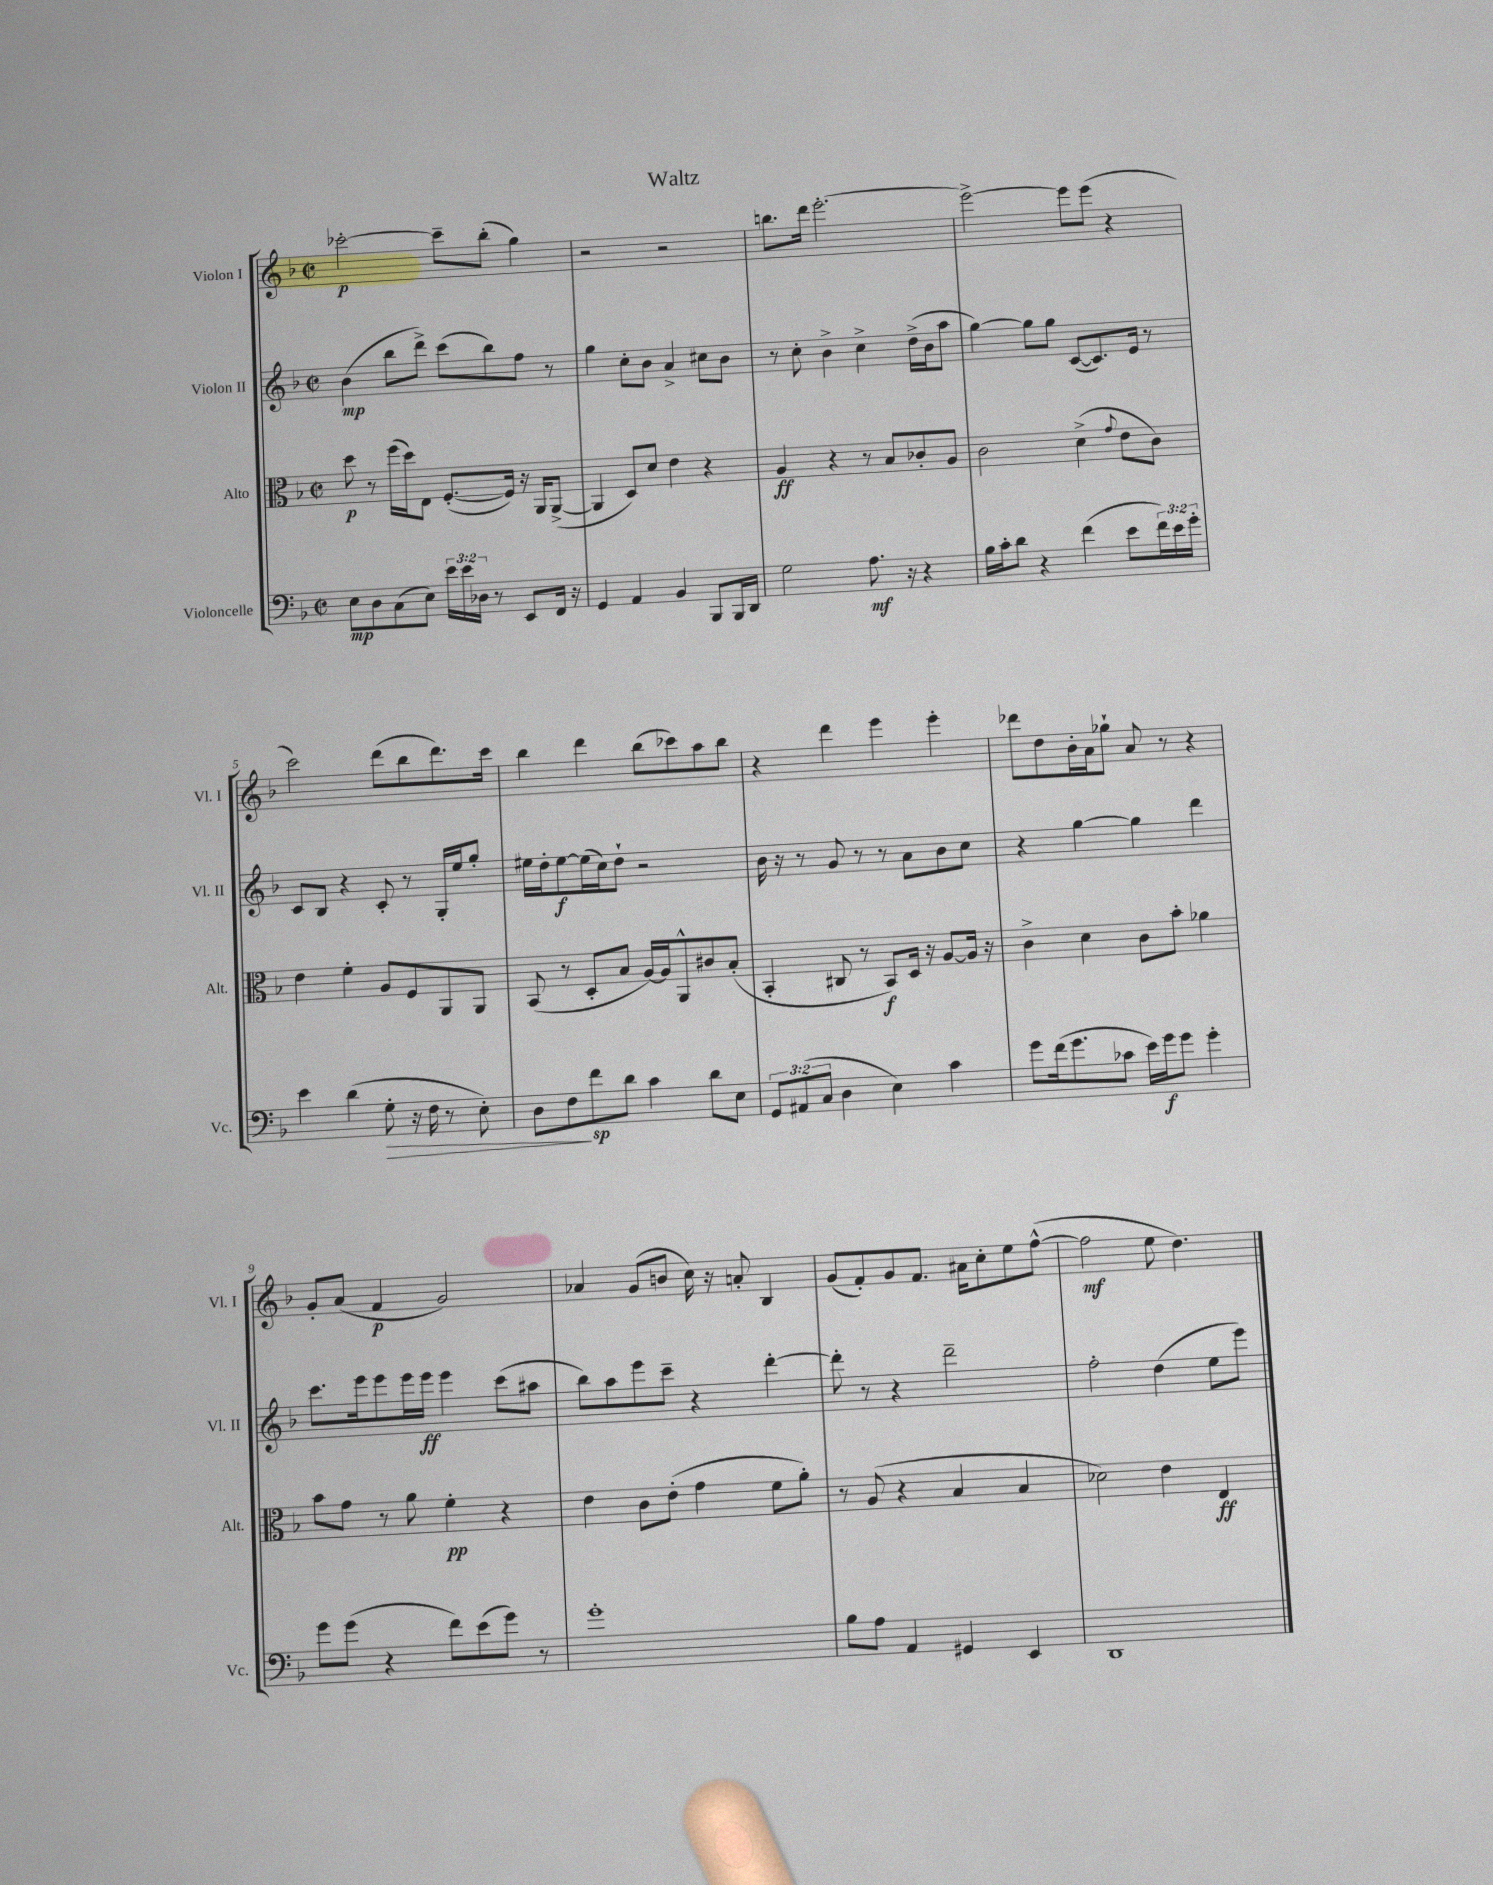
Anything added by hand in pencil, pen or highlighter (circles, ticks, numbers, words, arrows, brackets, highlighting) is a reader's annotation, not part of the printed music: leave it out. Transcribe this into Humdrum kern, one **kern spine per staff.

**kern	**dynam	**kern	**dynam	**kern	**dynam	**kern	**dynam
*part4	*part4	*part3	*part3	*part2	*part2	*part1	*part1
*staff4	*staff4	*staff3	*staff3	*staff2	*staff2	*staff1	*staff1
*I"Violoncelle	*	*I"Alto	*	*I"Violon II	*	*I"Violon I	*
*I'Vc.	*	*I'Alt.	*	*I'Vl. II	*	*I'Vl. I	*
*clefF4	*	*clefC3	*	*clefG2	*	*clefG2	*
*k[b-]	*	*k[b-]	*	*k[b-]	*	*k[b-]	*
*M2/2	*	*M2/2	*	*M2/2	*	*M2/2	*
*met(c|)	*	*met(c|)	*	*met(c|)	*	*met(c|)	*
=1	=1	=1	=1	=1	=1	=1	=1
8E\L	mp	8dd\	p	(4b-\	mp	[2ccc-X'\	p
8D\	.	8r	.	.	.	.	.
(8C\	.	(16ff\LL	.	8bb-\L	.	.	.
.	.	16dd\J)	.	.	.	.	.
8E\J)	.	8E\J	.	8ddd^\J)	.	.	.
24e\LL	.	([8.F'/L	.	(8ccc\L	.	8ccc-~\L]	.
24e\	.	.	.	.	.	.	.
24D-X\JJ	.	.	.	.	.	.	.
8r	.	.	.	8bb-\)	.	(8bb-'\J	.
.	.	16F/Jk])	.	.	.	.	.
8EE/L	.	16r	.	8ff\J	.	4gg\)	.
.	.	16AA/KL	.	.	.	.	.
16FF/Jk	.	([8AA^/J	.	8r	.	.	.
16r	.	.	.	.	.	.	.
=2	=2	=2	=2	=2	=2	=2	=2
4GG/	.	4AA/]	.	4gg\	.	2r	.
4AA/	.	8D/L)	.	8cc'\L	.	.	.
.	.	8d/J	.	8b-\J	.	.	.
4BB-/	.	4e\	.	4a^/	.	2r	.
8BBB-/L	.	4r	.	8cc#X\L	.	.	.
16BBB-/L	.	.	.	8b-\J	.	.	.
16DD/JJ	.	.	.	.	.	.	.
=3	=3	=3	=3	=3	=3	=3	=3
2G\	.	4A/	ff	8r	.	8.bbn\L	.
.	.	.	.	8cc'\	.	.	.
.	.	.	.	.	.	16ddd\Jk	.
.	.	4r	.	4b-^\	.	[2.eee'\	.
8.A\	mf	8r	.	4cc^\	.	.	.
.	.	8B-/L	.	.	.	.	.
16r	.	.	.	.	.	.	.
4r	.	8c-X'/	.	(16dd^\LL	.	.	.
.	.	.	.	16b-\J	.	.	.
.	.	8A/J	.	8aa\J	.	.	.
=4	=4	=4	=4	=4	=4	=4	=4
16B-\LL	.	2c\	.	[4gg\)	.	2eee^\_	.
16c'\J	.	.	.	.	.	.	.
8d\J	.	.	.	.	.	.	.
4r	.	.	.	8gg\L]	.	.	.
.	.	.	.	8gg\J	.	.	.
(4f\	.	(4d^\	.	([8c/L	.	8eee\L]	.
.	.	.	.	8.c/])	.	(8eee\J	.
.	.	8qqg/	.	.	.	.	.
8e\L	.	8e\L	.	.	.	4r	.
.	.	.	.	16e/Jk	.	.	.
24f\L)	.	8c\J)	.	8r	.	.	.
24e\	.	.	.	.	.	.	.
24g'\JJ	.	.	.	.	.	.	.
!!LO:LB:g=z
=5	=5	=5	=5	=5	=5	=5	=5
4e\	.	4e\	.	8c/L	.	2ccc\)	.
.	.	.	.	8B-/J	.	.	.
(4d\	.	4f'\	.	4r	.	.	.
!	!LO:HP:b	!	!	!	!	!	!
8G'\	>	8A/L	.	8c'/	.	(8ddd\L	.
16r	.	8F/	.	8r	.	8bb-\	.
16F\	.	.	.	.	.	.	.
8r	.	8AA/	.	16G'/LL	.	8.ddd\)	.
.	.	.	.	16ee/J	.	.	.
8E'\)	.	8AA/J	.	8gg'/J	.	.	.
.	.	.	.	.	.	16ccc\Jk	.
=6	=6	=6	=6	=6	=6	=6	=6
8D\L	.	(8BB-/	.	16ee#X\LL	.	4bb-\	.
.	.	.	.	16dd'\J	.	.	.
8F\	.	8r	.	[8ee#\	f	.	.
8f\	] sp	8D'/L	.	(16ee#\L]	.	4ddd\	.
.	.	.	.	16cc\J)	.	.	.
8d\J	.	8B-/J	.	8dd`\J	.	.	.
4c\	.	[16A/LL)	.	2r	.	(8bb-\L	.
.	.	16A/J]	.	.	.	.	.
.	.	8AA^^/	.	.	.	8ccc-X\)	.
8d\L	.	8c#X/	.	.	.	8aa\	.
8E\J	.	(8B-'/J	.	.	.	8bb-\J	.
=7	=7	=7	=7	=7	=7	=7	=7
12GG/L	.	4BB-'/	.	16b-\	.	4r	.
.	.	.	.	16r	.	.	.
(12AA#X/	.	.	.	.	.	.	.
.	.	.	.	8r	.	.	.
12C/J	.	.	.	.	.	.	.
4D\	.	8C#X/	.	8g/	.	4ddd\	.
.	.	8r	.	8r	.	.	.
4E\)	.	8BB-/L)	f	8r	.	4eee\	.
.	.	16D/Jk	.	8a\L	.	.	.
.	.	16r	.	.	.	.	.
4c\	.	[8A/L	.	8b-\	.	4eee'\	.
.	.	16A/Jk]	.	8cc\J	.	.	.
.	.	16r	.	.	.	.	.
=8	=8	=8	=8	=8	=8	=8	=8
8g\L	.	4c^\	.	4r	.	8ddd-X\L	.
(16f\k	.	.	.	.	.	8dd\	.
8.g\	.	.	.	.	.	.	.
.	.	4d\	.	[4gg\	.	16b-'\L	.
.	.	.	.	.	.	16a\J	.
8c-X\J	.	.	.	.	.	8gg-X`\J	.
16e\LL)	.	8c\L	.	4gg\]	.	8a/	.
16g\J	f	.	.	.	.	.	.
8g\J	.	8b-'\J	.	.	.	8r	.
4g'\	.	4a-X\	.	4ddd\	.	4r	.
!!LO:LB:g=z
=9	=9	=9	=9	=9	=9	=9	=9
8g\L	.	8b-\L	.	8.ccc\L	.	8g'/L	.
(8g\J	.	8g\J	.	.	.	(8a/J	.
.	.	.	.	16eee\k	.	.	.
4r	.	8r	.	8eee\	.	4f/	p
.	.	8a\	.	16eee\L	.	.	.
.	.	.	.	16eee\JJ	ff	.	.
8f\L)	.	4f'\	pp	4eee\	.	2g/)	.
(8e\	.	.	.	.	.	.	.
8g\J)	.	4r	.	(8ccc\L	.	.	.
8r	.	.	.	8aa#X\J	.	.	.
=10	=10	=10	=10	=10	=10	=10	=10
1g'	.	4e\	.	8bb-\L)	.	4a-X/	.
.	.	.	.	8aa\	.	.	.
.	.	8c\L	.	8eee\	.	(8g/L	.
.	.	(8e'\J	.	8ccc~\J	.	8bn/J	.
.	.	4g\	.	4r	.	16cc\)	.
.	.	.	.	.	.	16r	.
.	.	.	.	.	.	8an'/	.
.	.	8f\L	.	[4ddd'\	.	4B-/	.
.	.	8a'\J)	.	.	.	.	.
=11	=11	=11	=11	=11	=11	=11	=11
8B-\L	.	8r	.	8ddd'\]	.	(8g/L	.
8A\J	.	(8A/	.	8r	.	8f'/)	.
4AA/	.	4r	.	4r	.	8g/	.
.	.	.	.	.	.	8.f/J	.
4GG#X/	.	4B-/	.	2ddd~\	.	.	.
.	.	.	.	.	.	16a#X\KL	.
.	.	.	.	.	.	8cc'\	.
4EE/	.	4B-/	.	.	.	8ee\	.
.	.	.	.	.	.	([8ff^^\J	.
=12	=12	=12	=12	=12	=12	=12	=12
1DD	.	2d-X\)	.	2ff'\	.	2ff\]	mf
.	.	4e\	.	(4dd\	.	8ee\	.
.	.	.	.	.	.	4.dd\)	.
.	.	4E/	ff	8ee\L	.	.	.
.	.	.	.	8eee\J)	.	.	.
==	==	==	==	==	==	==	==
*-	*-	*-	*-	*-	*-	*-	*-
